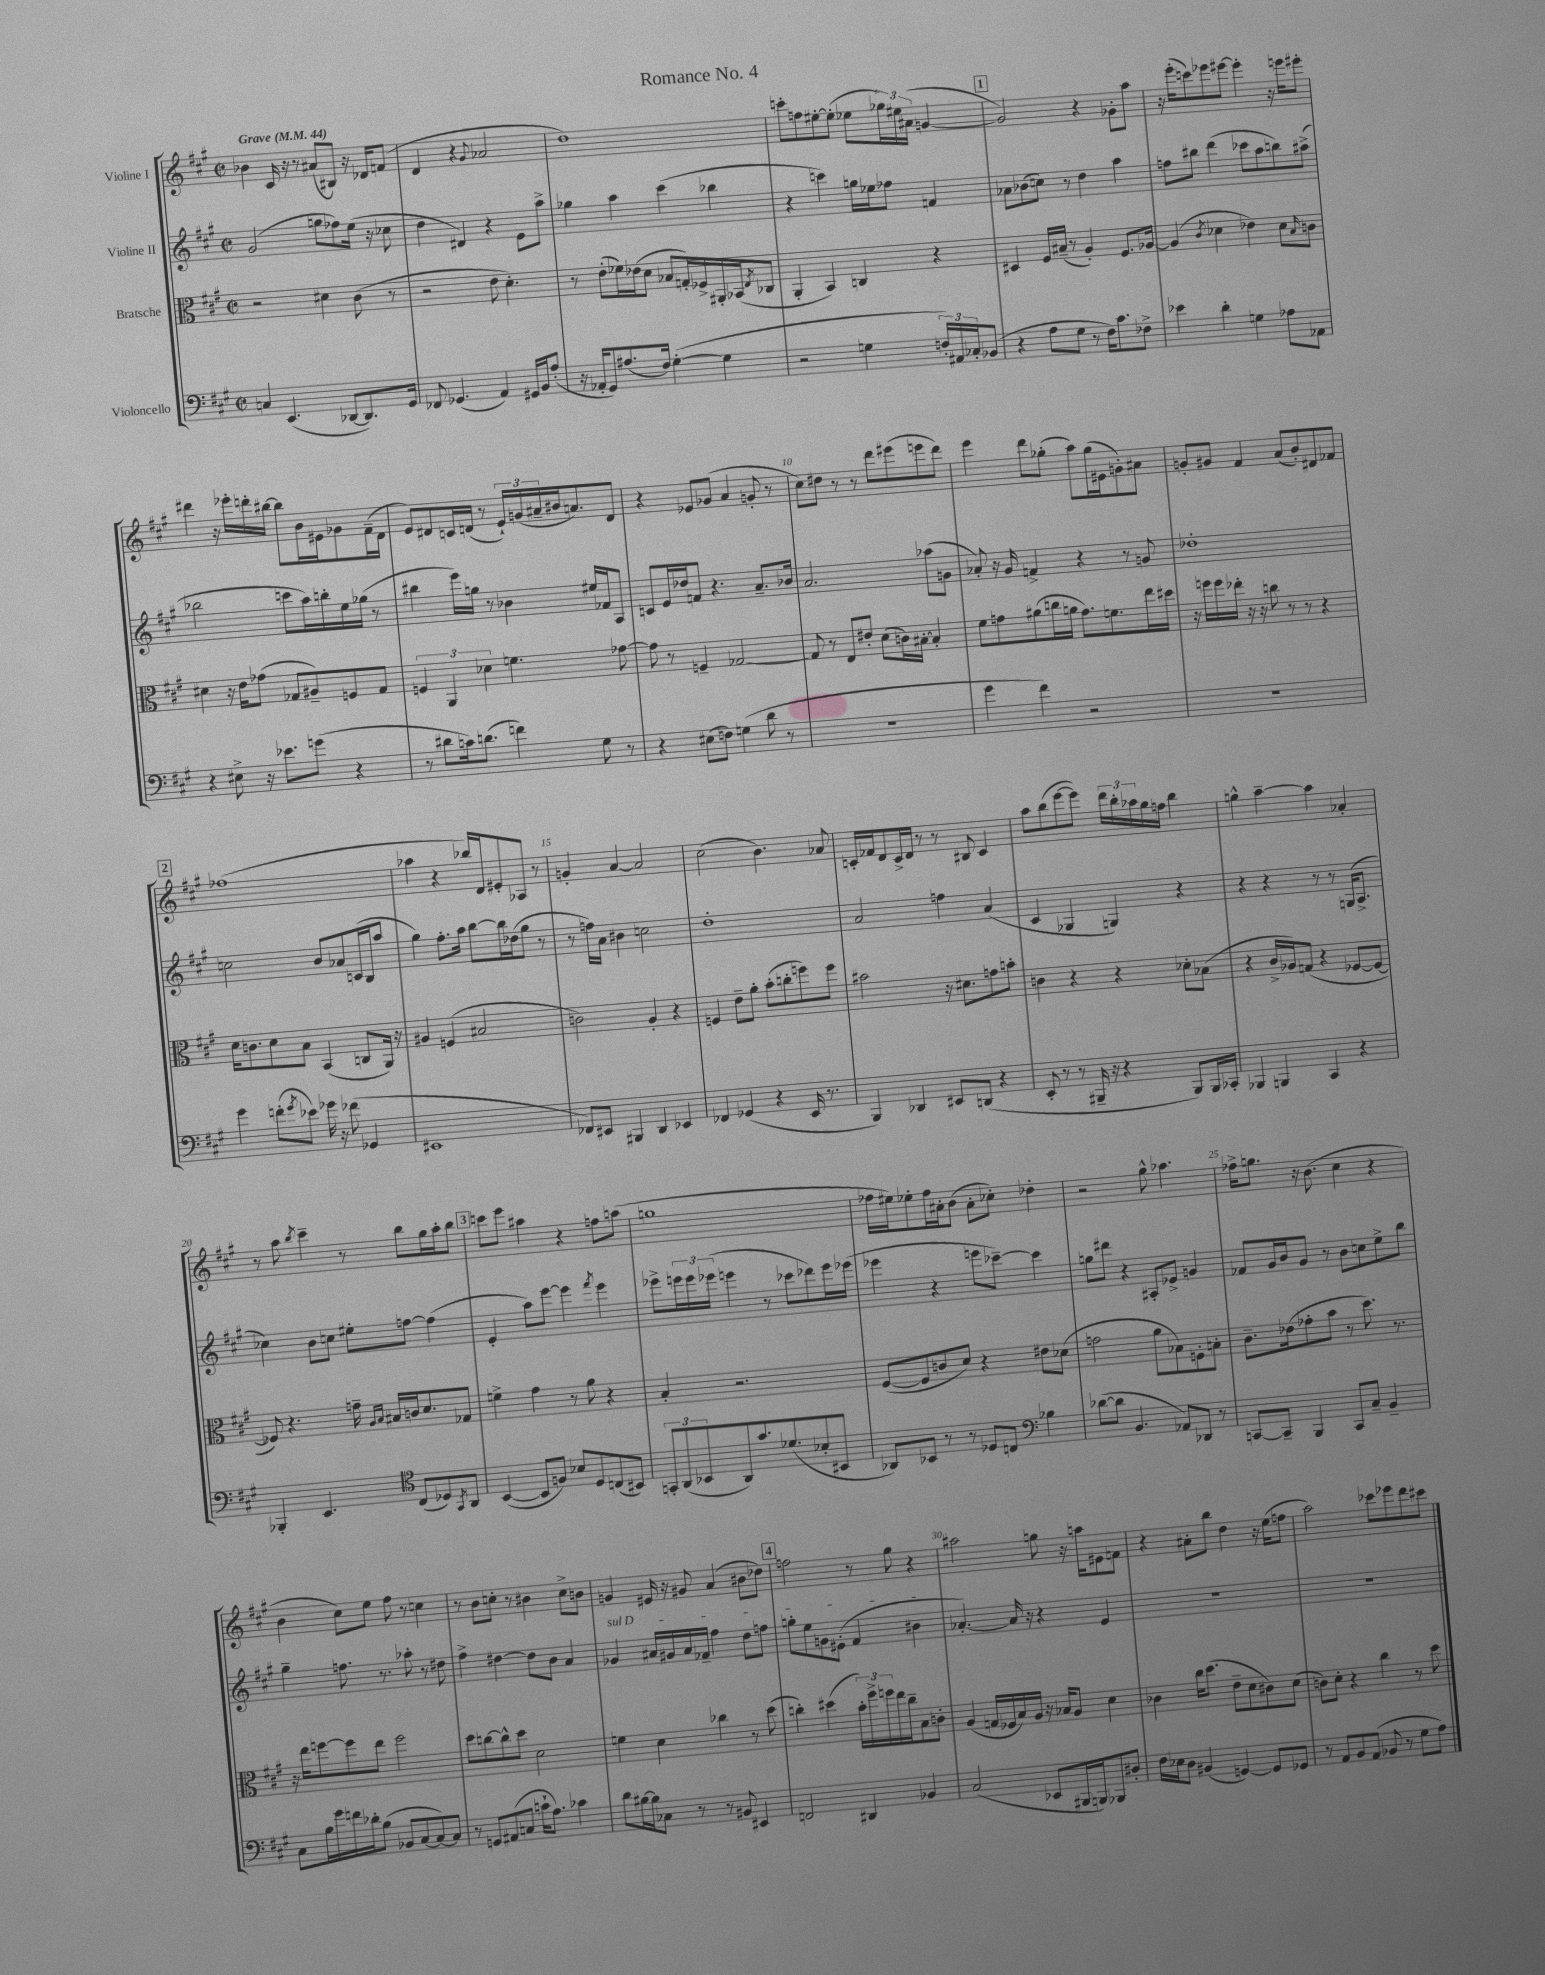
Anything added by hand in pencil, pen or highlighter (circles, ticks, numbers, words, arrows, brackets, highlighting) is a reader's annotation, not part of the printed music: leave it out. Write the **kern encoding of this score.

**kern	**kern	**kern	**kern
*staff4	*staff3	*staff2	*staff1
*clefF4	*clefC3	*clefG2	*clefG2
*k[f#c#g#]	*k[f#c#g#]	*k[f#c#g#]	*k[f#c#g#]
*M2/2	*M2/2	*M2/2	*M2/2
*met(c|)	*met(c|)	*met(c|)	*met(c|)
*MM44	*MM44	*MM44	*MM44
4C	2r	(2g#	4b-
(4.EE	.	.	16c#
.	.	.	16r
.	.	.	8r
.	4d#	8gg	(8a#
[8DD-	.	8ff-)	8B#)
8.DD-])	(8c#	(16ee	16r
.	.	16r	16d-
.	8r	8cc-	(8f
16GG#	.	.	.
=	=	=	=
8FF-	2r	4dd	4d
(4.GG-	.	.	.
.	.	4d#)	4r
.	.	.	8qqg#
4AA)	8e	4r	2a-
.	4.d')	.	.
16GG#	.	8e	.
16BB	.	.	.
(8A'	.	8aa^	.
=	=	=	=
16r	8r	4gg-	1dd)
16AA-'	.	.	.
8GG#)	(8e'	.	.
(8.A#	16f-)	4aa	.
.	(16e-	.	.
.	8d	.	.
16F#)	.	.	.
([4G#'	8B-	(4ccc#	.
.	16G')	.	.
.	16F-^	.	.
4G#]	16AA#'	4bb-	.
.	(16BB-	.	.
.	8qE	.	.
.	8C-	.	.
=	=	=	=
2r	4AA'	4r	8ccc'
.	.	.	8ff
.	4BB)	4ccc)	[8ee#'
.	.	.	(8ee#']
4G	4C	16gg	8ee-
.	.	16ee-	.
.	.	8ff-	24gg-)
.	.	.	24ee#
.	.	.	(24a#
24F')	4r	4f	[4g
24AA#	.	.	.
24C-'	.	.	.
(8BB-	.	.	.
=	=	=	=
4r	4D#	8a-	2g])
.	.	(8b-	.
8A	16F#	8cc)	.
.	(16B#~	.	.
8G#	8r	8r	.
8r	4A')	4dd	4r
16F#)	.	.	.
8.c#	.	.	.
.	8.F#	4aa	8g-'
8F-^	.	.	8aa
.	[16A-	.	.
=	=	=	=
4e-	(4A-]	8ff	16r
.	.	.	(16eee'
.	.	8bb#	8ccc)
.	8qc#	.	.
4d'	4d-	(4ddd	8eee-
.	.	.	[8eee#
4G	4e-)	8ccc-	4eee#']
.	.	8aa	.
8A-	8d-	8bb)	16r
.	.	.	16eee
.	16qqB	.	.
8AA-	8c	(8aa#^	8eee#'
=	=	=	=
4r	4d#	2bb-	4ddd#
8E#^	16r	.	16r
.	16e	.	16eee-'
16r	(8g-	.	16ddd'
8.e-	.	.	[16bb#
.	8G-	8ccc	8bb#]
(8g	8A#~)	16aa)	16b
.	.	16bb'	16e#
4r	8F	16ee	8g-
.	.	(16gg-	.
.	8G-	8r	(16f#~
.	.	.	16d
=	=	=	=
8r	6F	4bb#	8e)
8d#	.	.	8d#
.	6AA	.	.
16c)	.	16eee)	16c
(8.d	.	16gg	(16d
.	6d-	.	.
.	.	8r	8r
4f)	4.f	4b-	24e`)
.	.	.	(24g
.	.	.	24a#~
.	.	.	16b#
.	.	.	8.a)
8G#	.	16ee#	.
.	.	16f-	.
8r	[8g-	8A	8d
=	=	=	=
4r	8g-]	8c	4r
.	8r	16e	.
.	.	16dd-	.
(8E#	4F~	8f	8e-
8F)	.	4.r	(8g-
(4G	[2G-	.	4a
8d	.	8.a~	8g'
8r	.	.	8r
.	.	16b-	.
=	=	=	=
1r	8G-]	2.a	8cc#)
.	8r	.	8dd#
.	8E	.	8r
.	8e#'	.	8r
.	(8d	.	8ddd
.	16c)	.	(8eee#
.	[16B#'	.	.
.	4B#']	(8aa-	8eee
.	.	8g	8ddd)
=	=	=	=
4g#	8f#	8a-')	4eee
.	8g	16r	.
.	.	16g#	.
4f#)	(8a#	4f^	8ddd
.	16cc	.	(8gg-'
.	16a	.	.
2r	8.g)	4r	8aa)
.	.	.	(16gg-
.	8.f	.	16e#
.	.	8r	8g')
.	16ee	8g	8a#
.	16dd#	.	.
=	=	=	=
1r	16r	1dd-'	8g'
.	16ff	.	.
.	16ff	.	8g#
.	16ee-'	.	.
.	16r	.	4f#
.	16r	.	.
.	8cc	.	.
.	8r	.	(8a
.	8r	.	8b')
.	4r	.	8d#
.	.	.	8f-
=	=	=	=
4g#	16d	2cc	(1ff-
.	8.c	.	.
(8f'	8d	.	.
8qg#	.	.	.
8e-)	8B	.	.
16g-	(4BB	8b	.
16r	.	.	.
(8f-	.	8a-	.
4GG-	8C	(16c	.
.	.	16B	.
.	16AA)	8aa	.
.	16r	.	.
=	=	=	=
1EE#	4A#	4gg#)	4aa-
.	(4F	8.ff#'	4r
.	.	16aa	.
.	2B#	[8bb	16bb-)
.	.	.	16d
.	.	16bb]	8e#'
.	.	(16dd-	.
.	.	8gg#	8A-
.	.	8r	8r
=	=	=	=
8FF-)	2c)	8r	4g'
8EE#	.	16ff)	.
.	.	16a	.
4BBB#	.	4b#	[4a
4DD	4A'	2cc	2a]
4EE-	4r	.	.
=	=	=	=
4FF-	4F	1dd'	(2cc#
(4GG-	8e~	.	.
.	8a'	.	.
4r	(8b'	.	4.b)
.	8cc'	.	.
16EE	8ff)	.	.
8.r	.	.	.
.	8ff	.	8a-
=	=	=	=
4BBB)	2b#	2a	16c'
.	.	.	16f-
.	.	.	8d
4DD-	.	.	16c^
.	.	.	16d
.	.	.	8r
8EE#	16r	4ff	8r
.	8.d#	.	.
(8DD	.	.	8B#
4r	8g	(4a	4c
.	8b'	.	.
=	=	=	=
8EE'	4c	4c#	8aa
8r	.	.	(8bb
8r	4r	4G-	[8eee
16BBB#~	.	.	8eee])
16r	.	.	.
4r	4r	4G)	24ddd
.	.	.	24bb'
.	.	.	24aa-
.	.	.	16gg#
.	.	.	16ff
8BBB#)	8d-'	4r	4bb
16BBB#	(8B-	.	.
16CC-'	.	.	.
=	=	=	=
4BBB-	4r	4r	4gg^^
4BBB	16c#^	4r	[4aa~
.	16A-)	.	.
.	(8G	.	.
4CC#	4r	8r	4aa]
.	.	8r	.
4r	[8F-	(16G	4a-'
.	.	8.A^	.
.	8F-_	.	.
=	=	=	=
4BBB-'	8F-])	4cc-)	8r
.	4.r	.	8aa
.	.	.	8qbb
4.EE	.	8b	4ccc#~
.	.	8cc	.
.	16g~	8ee#'	8r
.	16qqA	.	.
.	16qqB	.	.
.	16B#	.	.
*clefC4	*	*	*
(8C#	16c	[8ff	8bb
.	8.d	.	.
8D-)	.	(4ff]	16gg#
.	.	.	16aa'
8qGG#	.	.	.
8AA	8G-	.	8bb
=	=	=	=
([4BB	4f^	4e'	8ccc
.	.	.	8eee
8BB]	4g#	8aa)	4aa#
8F)	.	[8eee	.
8B-	8r	4eee]	4r
8D	8a	.	.
.	.	8qfff#	.
(8C	4r	4eee	8ff
8BB#)	.	.	(8aa
=	=	=	=
12GG'	4B'	8eee-^	1gg
(12AA	.	.	.
.	.	24eee	.
12BB-	.	24eee	.
.	.	(24eee-	.
8AA)	2.r	4eee	.
8.g#	.	.	.
.	.	8r	.
(8.d-	.	.	.
.	.	8ccc-	.
8B-'	.	8ddd-)	.
8BB#	.	16eee	.
.	.	(16eee-	.
=	=	=	=
8AA-)	([8F#	4eee-	16ff-
.	.	.	16ee#)
8BB-	8F#]	.	8ee-'
8r	8c	4r	16ff-
.	.	.	16a#'
8r	8d)	.	(8b
8D-	4r	8eee	8a#'
8C	.	[8ccc-~)	8cc-')
*clefF4	*	*	*
4B-	8e#	4ccc-]	4dd-'
.	(8d-	.	.
=	=	=	=
([8d-	2g	8gg	2r
8d-]	.	8ddd#	.
4.BB	.	4r	.
.	8a	8A#'	8gg#^^
8AA-)	8B-)	8e-^	4.aa-
8DD-	8F'	4g	.
8r	8B'	.	.
=	=	=	=
[8CC	8.c#~	8f-	16ff-^
.	.	.	8.gg
8CC~]	.	16g#	.
.	(16e-	16b	.
4BBB	8g-'	8g#	16r
.	.	.	(8.b
.	8b	8r	.
8CC	8r	8b	4cc#
8C#~	8.dd)	8cc	.
4BB~	.	8ee^	4r
.	8.r	.	.
.	.	8bb	.
=	=	=	=
8C#	16r	4gg#~	4b
.	16ee	.	.
16B	[8ff	.	.
16g#	.	.	.
16f	8ff]	8.ff	8cc#)
16d-'	.	.	.
(8B	8ee	.	8ee
.	.	8.r	.
8BB-	2ff	.	8ff#
[8C#	.	8aa-'	8r
8C#_)	.	8r	4cc
8C#]	.	8dd#	.
=	=	=	=
8r	8dd	4ff#^	8r
8GG	[8cc	.	8b
(8AA#	8cc^^]	[4dd#	8cc'
8C	8dd	.	8r
16c`	2d	8dd#]	4b#
8.A)	.	.	.
.	.	8b	.
4c-	.	4a	8cc^
.	.	.	8b
=	=	=	=
8d	4f	4g-	4g
[16B#	.	.	.
16B#]	.	.	.
8C-	4d	16a#	16e#
.	.	16g#	16r
8r	.	16a#	8g#
.	.	16f-~	.
8r	4cc-	4ff#	(4a
8BB#	.	.	.
4EE#	8r	8dd	8b#
.	(8dd	8ff	8dd-)
=	=	=	=
2FF	4cc')	8gg'	2ff
.	.	8ee	.
.	(4dd#	8g	.
.	.	(8e#'	.
4DD#	24b')	4f#	8r
.	24ff#^	.	.
.	24ff	.	.
.	16ee	.	8gg#
.	16cc~	.	.
4BB-	8B	4b#	4r
.	8c'	.	.
=	=	=	=
(2C#	(4A	[4.a-')	2aa#
.	16G	.	.
.	16F-	.	.
.	16B)	16a-]	.
.	16A	16r	.
8EE-	16r	4r	8gg
.	16B-	.	.
16BBB#	8A	.	16r
16BBB)	.	.	16aa
8BBB-	4d	4e	8e#
8D#'	.	.	8f
=	=	=	=
16F#	4c-	1r	4r
16E-	.	.	.
8D	.	.	.
(4BB#	16cc#	.	8a#'
.	(8.dd	.	.
.	.	.	8bb
[4GG)	8e~	.	4dd
.	8d	.	.
8GG]	8c#)	.	16r
.	.	.	(16ee
8GG-	(8d	.	8ff
=	=	=	=
8r	8c)	1r	2aa)
8AA	8d'	.	.
8BB	4r	.	.
(8AA	.	.	.
8BB-	4cc#	.	8ccc-
8r	.	.	8eee-
8G#	8r	.	8ddd
8A)	8dd	.	8ccc#
==	==	==	==
*-	*-	*-	*-
